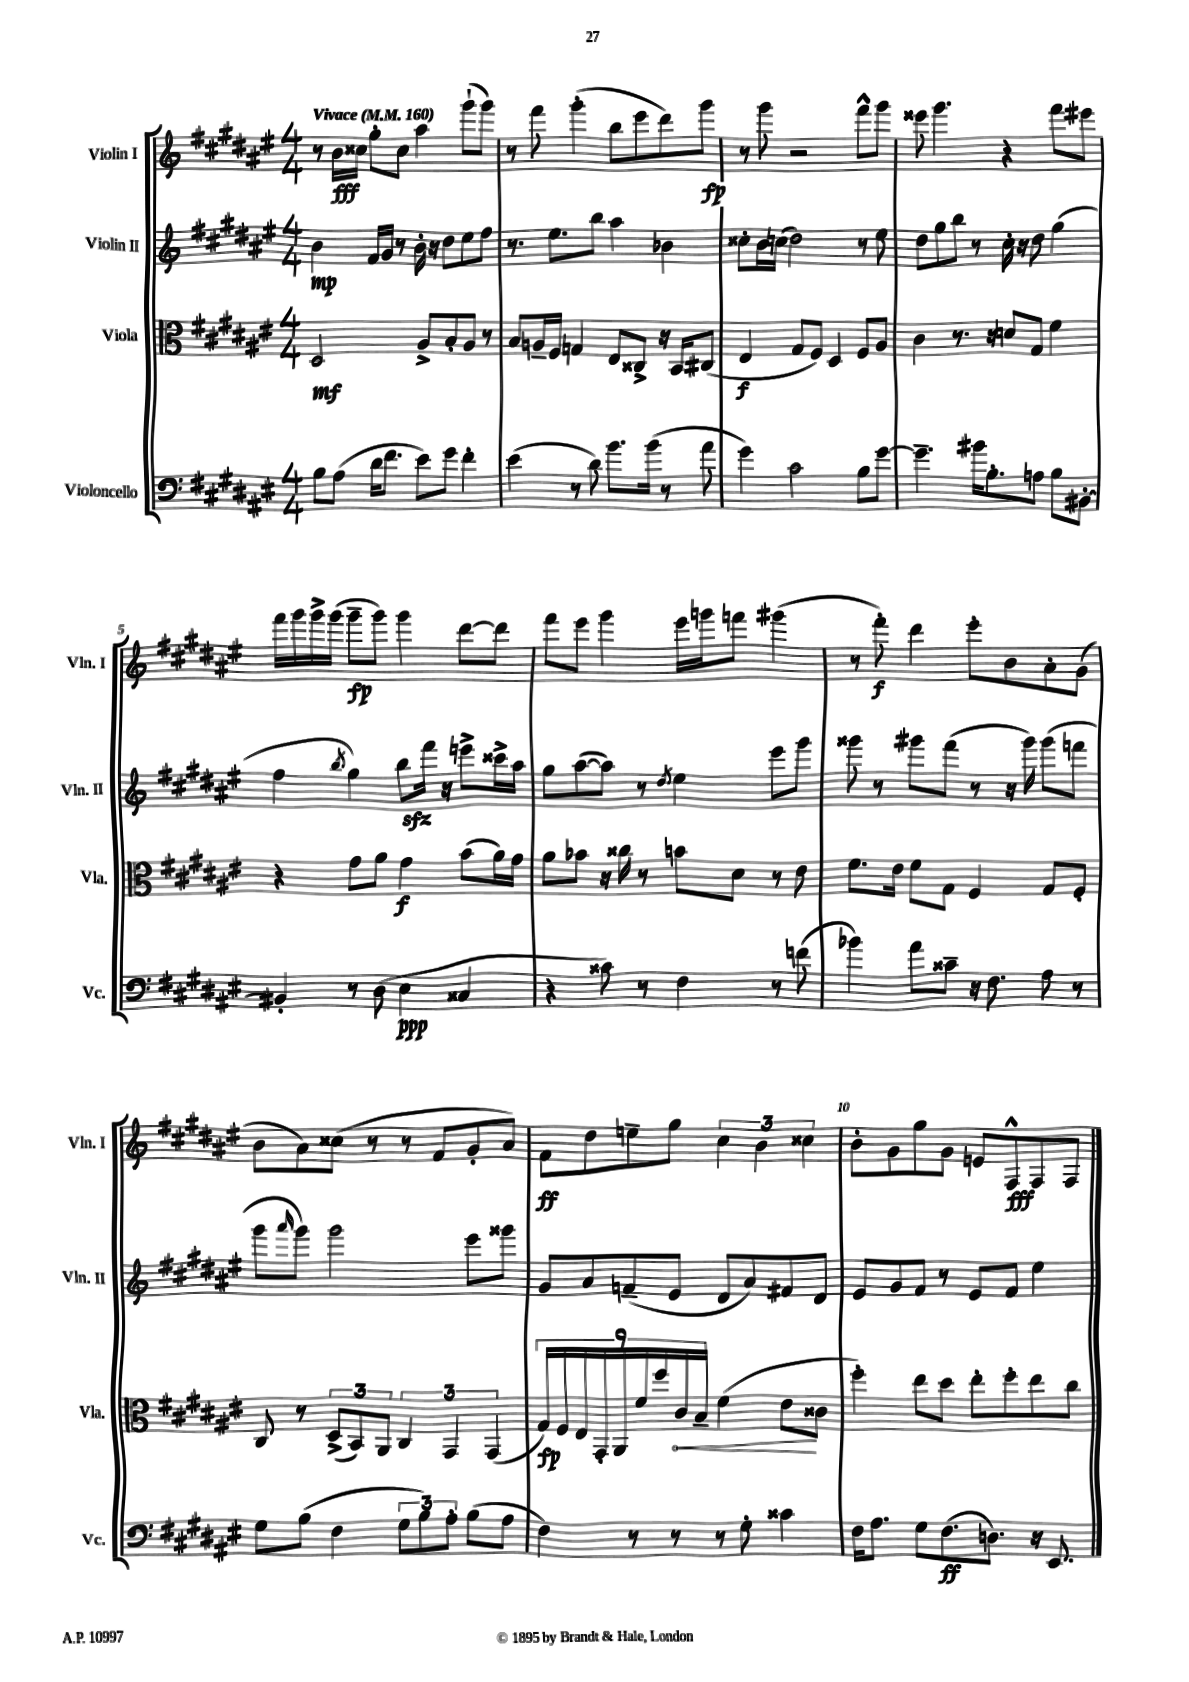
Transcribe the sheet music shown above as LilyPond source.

<<
\new StaffGroup <<
\new Staff = "s0" \with { instrumentName = "Violin I" shortInstrumentName = "Vln. I" } {
    \clef treble \key fis \major \numericTimeSignature \time 4/4 \tempo "Vivace" 4 = 160
    r8 b'16\fff cisis''16 gis''8-. cisis''8 ais''4 gis'''8-!( gis'''8) |
    r8 fis'''8 gis'''4-.( b''8 eis'''8 dis'''8) gis'''8\fp |
    r8 gis'''8 r2 fis'''8-^ gis'''8 |
    eisis'''8 gis'''4. r4 fis'''8 eis'''8 |
    fis'''16 gis'''16 gis'''16-> gis'''16( gis'''8--\fp gis'''8) gis'''4 dis'''8~ dis'''8 |
    fis'''8 eis'''8 gis'''4 eis'''16 g'''16 f'''8 gis'''4( |
    r8 fis'''8-.\f) dis'''4 eis'''8-. b'8 ais'8-. gis'8( |
    b'8 ais'8) cisis''8( r8 r8 fis'8 gis'8-. ais'8) |
    fis'8\ff dis''8 e''8-- gis''8 \tuplet 3/2 { cis''4 b'4 cisis''4 } |
    b'8-. gis'8 gis''8 gis'8 e'8 fis8-^\fff fis8 fis8 \bar "|." |
}
\new Staff = "s1" \with { instrumentName = "Violin II" shortInstrumentName = "Vln. II" } {
    \clef treble \key fis \major \numericTimeSignature \time 4/4
    b'4\mp fis'16 gis'16 r8 b'16-. r16 dis''8 eis''8 fis''8 |
    r8. eis''8. b''8 ais''4 bes'4 |
    cisis''8-. b'16 c''16( dis''2) r8 eis''8 |
    dis''8 gis''8 b''8 r8 cis''16-. r16 dis''8 gis''4( |
    fis''4 \acciaccatura { b''8 } gis''4) b''8\sfz fis'''16 r16 e'''8-> cisis'''16-> ais''16 |
    gis''8 ais''8~( ais''8) r8 \acciaccatura { dis''8 } eis''4 eis'''8 gis'''8 |
    gisis'''8 r8 gis'''8 fis'''8( r8 r16 gis'''16) gis'''8( f'''8 |
    gis'''8 \grace { ais'''16 } gis'''8) gis'''2 eis'''8 gisis'''8 |
    gis'8 ais'8 f'8--( eis'8 dis'8 ais'8) fis'8 dis'8 |
    eis'8 gis'8 fis'8 r8 eis'8 fis'8 eis''4 \bar "|." |
}
\new Staff = "s2" \with { instrumentName = "Viola" shortInstrumentName = "Vla." } {
    \clef alto \key fis \major \numericTimeSignature \time 4/4
    dis2\mf ais8-> b8-. ais8 r8 |
    b8 a16-- fis16 g4 eis8 cisis8-> r16 b,16 cis8( |
    eis4\f gis8 fis8) dis4 fis8 ais8 |
    cis'4 r8. r16 d'8 gis8 fis'4 |
    r4 gis'8 ais'8 gis'4\f b'8( ais'16) gis'16 |
    ais'8 bes'8 r16 cisis''16 r8 b'8 dis'8 r8 eis'8 |
    fis'8. eis'16 fis'8 gis8 fis4 gis8 fis8-. |
    cis8 r8 \tuplet 3/2 { dis8->( b,8) ais,8 } \tuplet 3/2 { cis4 gis,4 gis,4( } |
    \tuplet 9/8 { gis16\fp) fis16 eis16 gis,16-. ais,16 fis'16 fis''16 \once \override Hairpin.circled-tip = ##t cis'16\< b16-- } fis'4( eis'8\! cisis'8 |
    fis''4-.) eis''8 dis''8 eis''8-. fis''8-. eis''8 cis''8 \bar "|." |
}
\new Staff = "s3" \with { instrumentName = "Violoncello" shortInstrumentName = "Vc." } {
    \clef bass \key fis \major \numericTimeSignature \time 4/4
    b8 ais8( dis'16 fis'8. eis'8) gis'8 fis'4-. |
    eis'4( r8 dis'8) b'8. b'16( r8 ais'8 |
    gis'4) cis'2 b8 gis'8~ |
    gis'4.-- bis'16 b8.-. a8 b8 bis,8~-. |
    bis,4-. r8 dis8( eis4\ppp cisis4 |
    r4 cisis'8) r8 fis4 r8 f'8( |
    bes'4) ais'8 cisis'8-- r16 fis8. ais8 r8 |
    gis8 b8( fis4 \tuplet 3/2 { gis8 b8) ais8-. } b8( ais8 |
    fis4) r8 r8 r8 gis8-. cisis'4 |
    fis16 ais8. gis8 fis8.\ff( d8.) r16 eis,8. \bar "|." |
}
>>
>>
\layout { \context { \Score \override BarNumber.break-visibility = ##(#f #t #t) barNumberVisibility = #(every-nth-bar-number-visible 5) } }
